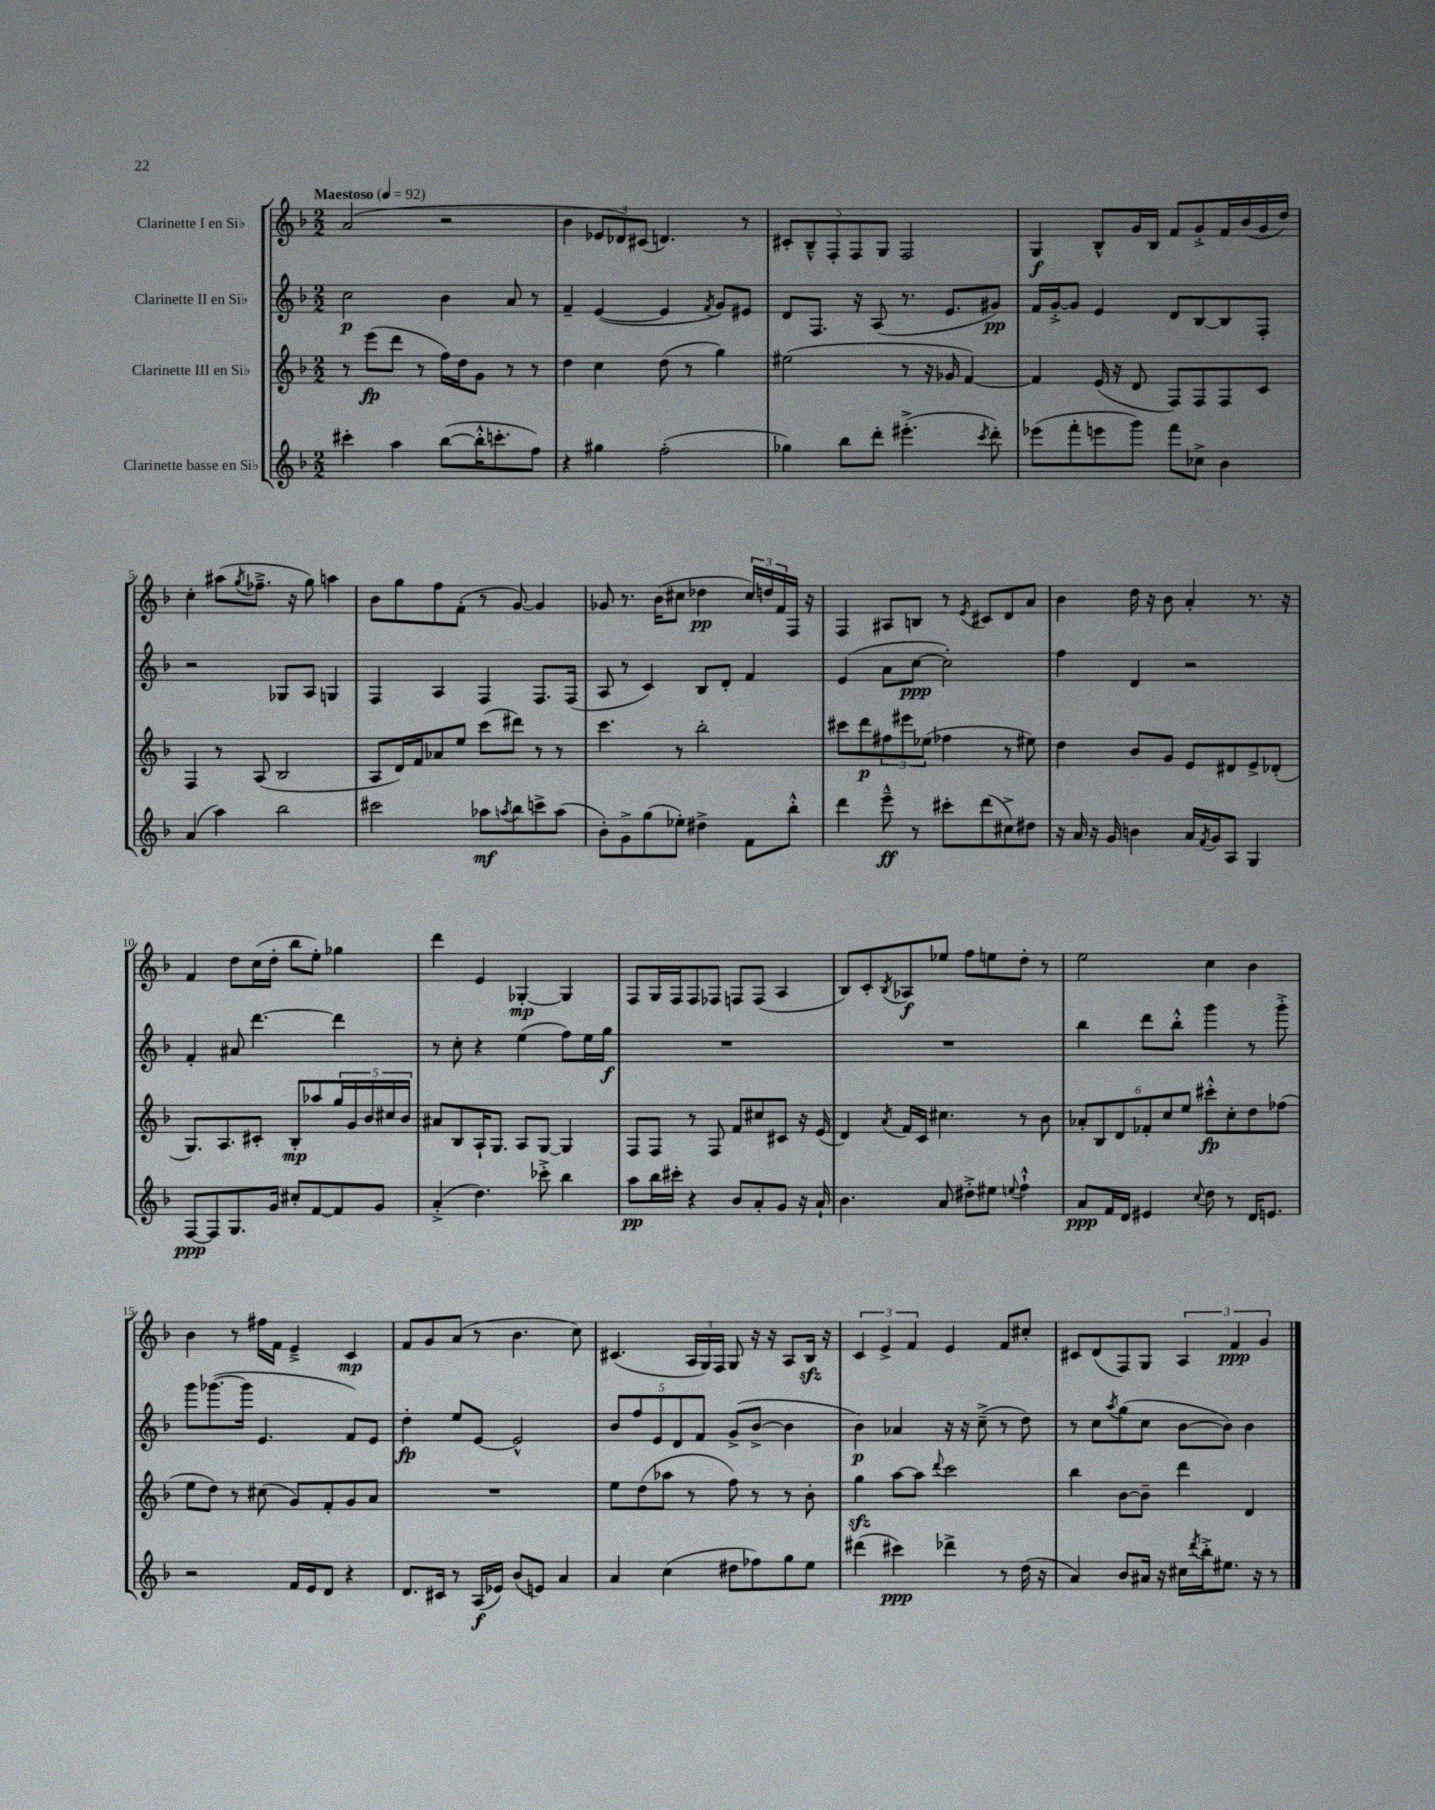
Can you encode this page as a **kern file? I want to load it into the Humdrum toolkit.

**kern	**kern	**kern	**kern
*staff4	*staff3	*staff2	*staff1
*clefG2	*clefG2	*clefG2	*clefG2
*k[b-]	*k[b-]	*k[b-]	*k[b-]
*M2/2	*M2/2	*M2/2	*M2/2
*MM92	*MM92	*MM92	*MM92
4ccc#'	8r	2cc	(2a
.	(8eee	.	.
4aa	8ddd	.	.
.	8r	.	.
([8bb-	16ff)	4b-	2r
.	16dd	.	.
16bb-'^^]	8g	.	.
8.ccc'	.	.	.
.	8r	8a	.
8ff)	8r	8r	.
=	=	=	=
4r	4dd	4f~	4b-
4gg#	4cc	([4e	12e-
.	.	.	12d-)
.	.	.	(12c#
(2ff'	(8dd	4e]	4.d)
.	8r	.	.
.	.	8qf	.
.	4gg)	8g)	.
.	.	8e#	8r
=	=	=	=
4gg-)	(2ee#	8d	10c#'
.	.	.	10B-~^^
.	.	8.F	.
.	.	.	10F'
8bb-	.	.	.
.	.	.	10F
.	.	16r	.
8ddd'	.	(8A	.
.	.	.	10G
(4.eee#'^	8r	8.r	2F
.	16r	.	.
.	16g-	8.e	.
.	[4f)	.	.
8qccc	.	.	.
8ddd')	.	8g#)	.
=	=	=	=
(8eee-	4f]	16f	4G
.	.	[16g'^	.
8fff'	.	8g]	.
8eee	(16e	4e	8B-^^
.	16r	.	.
8ggg)	8d	.	16g
.	.	.	16B-
8fff	8F)	8d	8f
8cc-^	8F	[8B-	8g'^
4b-	8F	8B-]	16f
.	.	.	(16b-
.	8c	8F'	16g
.	.	.	16dd)
=	=	=	=
(4a	4F	2r	4cc'
4aa)	8r	.	(8aa#
.	.	.	8qgg
.	(8A	.	8.ff-~^
2bb-	2B-	8G-	.
.	.	.	16r
.	.	8A	8gg)
.	.	4G	4aa
=	=	=	=
2ccc#	8A	4F	8b-
.	16d)	.	8gg
.	16f	.	.
.	8a-	4A	8ff
.	8ee	.	(8f'
8aa-	(8ccc	4F	8r
8qaa	.	.	.
8bb-	8ddd#)	.	[8g)
8ccc^	8r	8.F	4g]
(8aa	8r	.	.
.	.	(16F	.
=	=	=	=
8b-')	4.ccc	8A	8g-
8g^	.	8r	8.r
(8gg	.	4c)	.
.	.	.	(16b-
8ee-')	8r	.	8cc#
4dd#^	2bb-'	8B-	4dd-
.	.	8d'	.
8f	.	4f	24cc#)
.	.	.	24dd
.	.	.	24f
8bb-'^^	.	.	16F
.	.	.	16r
=	=	=	=
4ddd	8ccc#	(4e	4F
.	8ddd	.	.
8eee~^^	12ff#	8a	8A#
.	12eee#	.	.
8r	.	[8cc	8B
.	(12ee-	.	.
8ccc#'	4ff-	2cc'])	8r
.	.	.	8qe
(8ddd	.	.	8c#
8cc#^)	8r	.	8d
8dd#	8ee#)	.	8a
=	=	=	=
16r	4dd	4ff	4b-
16a	.	.	.
16r	.	.	.
16g	.	.	.
4b	8b-	4d	16dd
.	.	.	16r
.	8g	.	8b-
16a	8e	2r	4a'
8qf	.	.	.
16g	.	.	.
8A	8d#	.	.
4G	8e^	.	8.r
.	(8d-'	.	.
.	.	.	16r
=	=	=	=
[8F	8.G)	4f'	4f
8F]	.	.	.
.	8.A	.	.
8.G	.	8a#	8dd
.	8c#'	[4.ddd	(16cc
16g	.	.	16dd'
8cc#'	8B-'	.	8bb-
[8f	8aa-	.	8ee')
8f]	20gg	4ddd]	4gg-
.	20g	.	.
.	20b-	.	.
8g	.	.	.
.	20cc#	.	.
.	20b-	.	.
=	=	=	=
(4a'^	8a#	8r	4ddd
.	8B-	8cc'	.
4.dd)	16A`	4r	4e
.	8.G	.	.
.	8A	(4ee	[4G-'
8ccc-'^	[8G	.	.
4bb-	4G]	8ff)	4G-]
.	.	16ee	.
.	.	16gg	.
=	=	=	=
8aa	8F	1r	8F
16bb-	8F	.	16G
16ccc#'	.	.	16F
4r	8r	.	8F
.	8F	.	8F-
8b-	8f	.	8F
8a'	8cc#	.	(8F
8g	8c#	.	4A
16r	16r	.	.
16a`	(16e	.	.
=	=	=	=
4.b-	4d)	1r	8B-)
.	.	.	8c'
.	8qa	.	8qB-
.	16f	.	8A-
.	16c	.	.
8a	4.cc#	.	8ee-
8dd#'^	.	.	8ff
8ee#	.	.	8ee
8qqee	.	.	.
4ff`^^	8r	.	8dd'
.	8b-	.	8r
=	=	=	=
8a	12a-'	4bb-	2ee
.	12B-	.	.
16f	.	.	.
.	12d	.	.
16d	.	.	.
4e#	12f-'	8ddd	.
.	12cc	.	.
.	.	8bb-'^^	.
.	12ee	.	.
8qqcc	.	.	.
8dd	8ccc#'^^	4ggg	4cc
8r	8cc'	.	.
16d	8dd	8r	4b-
8.e	.	.	.
.	(8ff-	8ggg'^	.
=	=	=	=
2r	8ee	8ggg	4b-
.	8dd)	([8.ggg-	.
.	8r	.	8r
.	.	16ggg-]	.
.	(8cc#	4.e	16ff#
.	.	.	16f
16f	8g)	.	4e~^
16e	.	.	.
8d	8f'	.	.
4r	8g	8f)	4c
.	8a	8e	.
=	=	=	=
8.d	1r	4dd'	8f
.	.	.	8g
16c#	.	.	.
8r	.	8ee	(8a
(16A	.	[8e	8r
16e-)	.	.	.
(8b-	.	2e^^]	4.b-
8e)	.	.	.
4a	.	.	.
.	.	.	8cc)
=	=	=	=
4a	8ee	10b-	(4.c#
.	.	10ff	.
.	(8dd	.	.
.	.	10e	.
(4cc	8aa-	.	.
.	.	10d	.
.	8r	.	24A
.	.	10f	.
.	.	.	24G)
.	.	.	24F
8dd#	8ff)	(8g^	8G
8ff-)	8r	[8b-^	16r
.	.	.	16r
8gg	8r	4b-]	8A
8ee	8b-'	.	16B-
.	.	.	16r
=	=	=	=
(4ddd#	4gg	4b-)	6c
.	.	.	6e^
4ccc#)	[8aa	4a-	.
.	.	.	6f
.	8aa]	.	.
.	8qqddd	.	.
4ddd-^	2ccc	16r	4e
.	.	16r	.
.	.	(8cc~^	.
8r	.	8r	8f
(16dd	.	8dd)	8cc#'
16r	.	.	.
=	=	=	=
4a)	4bb-	8r	8c#
.	.	8cc	(8d
.	.	8qaa	.
8b-	[8b-	(8gg	8F)
16a#	8b-~]	8cc	8G
16r	.	.	.
16cc#	4ddd	[8b-	6A
8qddd	.	.	.
16bb-'^	.	.	.
8.ee#	.	8b-])	.
.	.	.	6f
.	4d	4b-	.
16r	.	.	.
.	.	.	6g
8r	.	.	.
==	==	==	==
*-	*-	*-	*-
